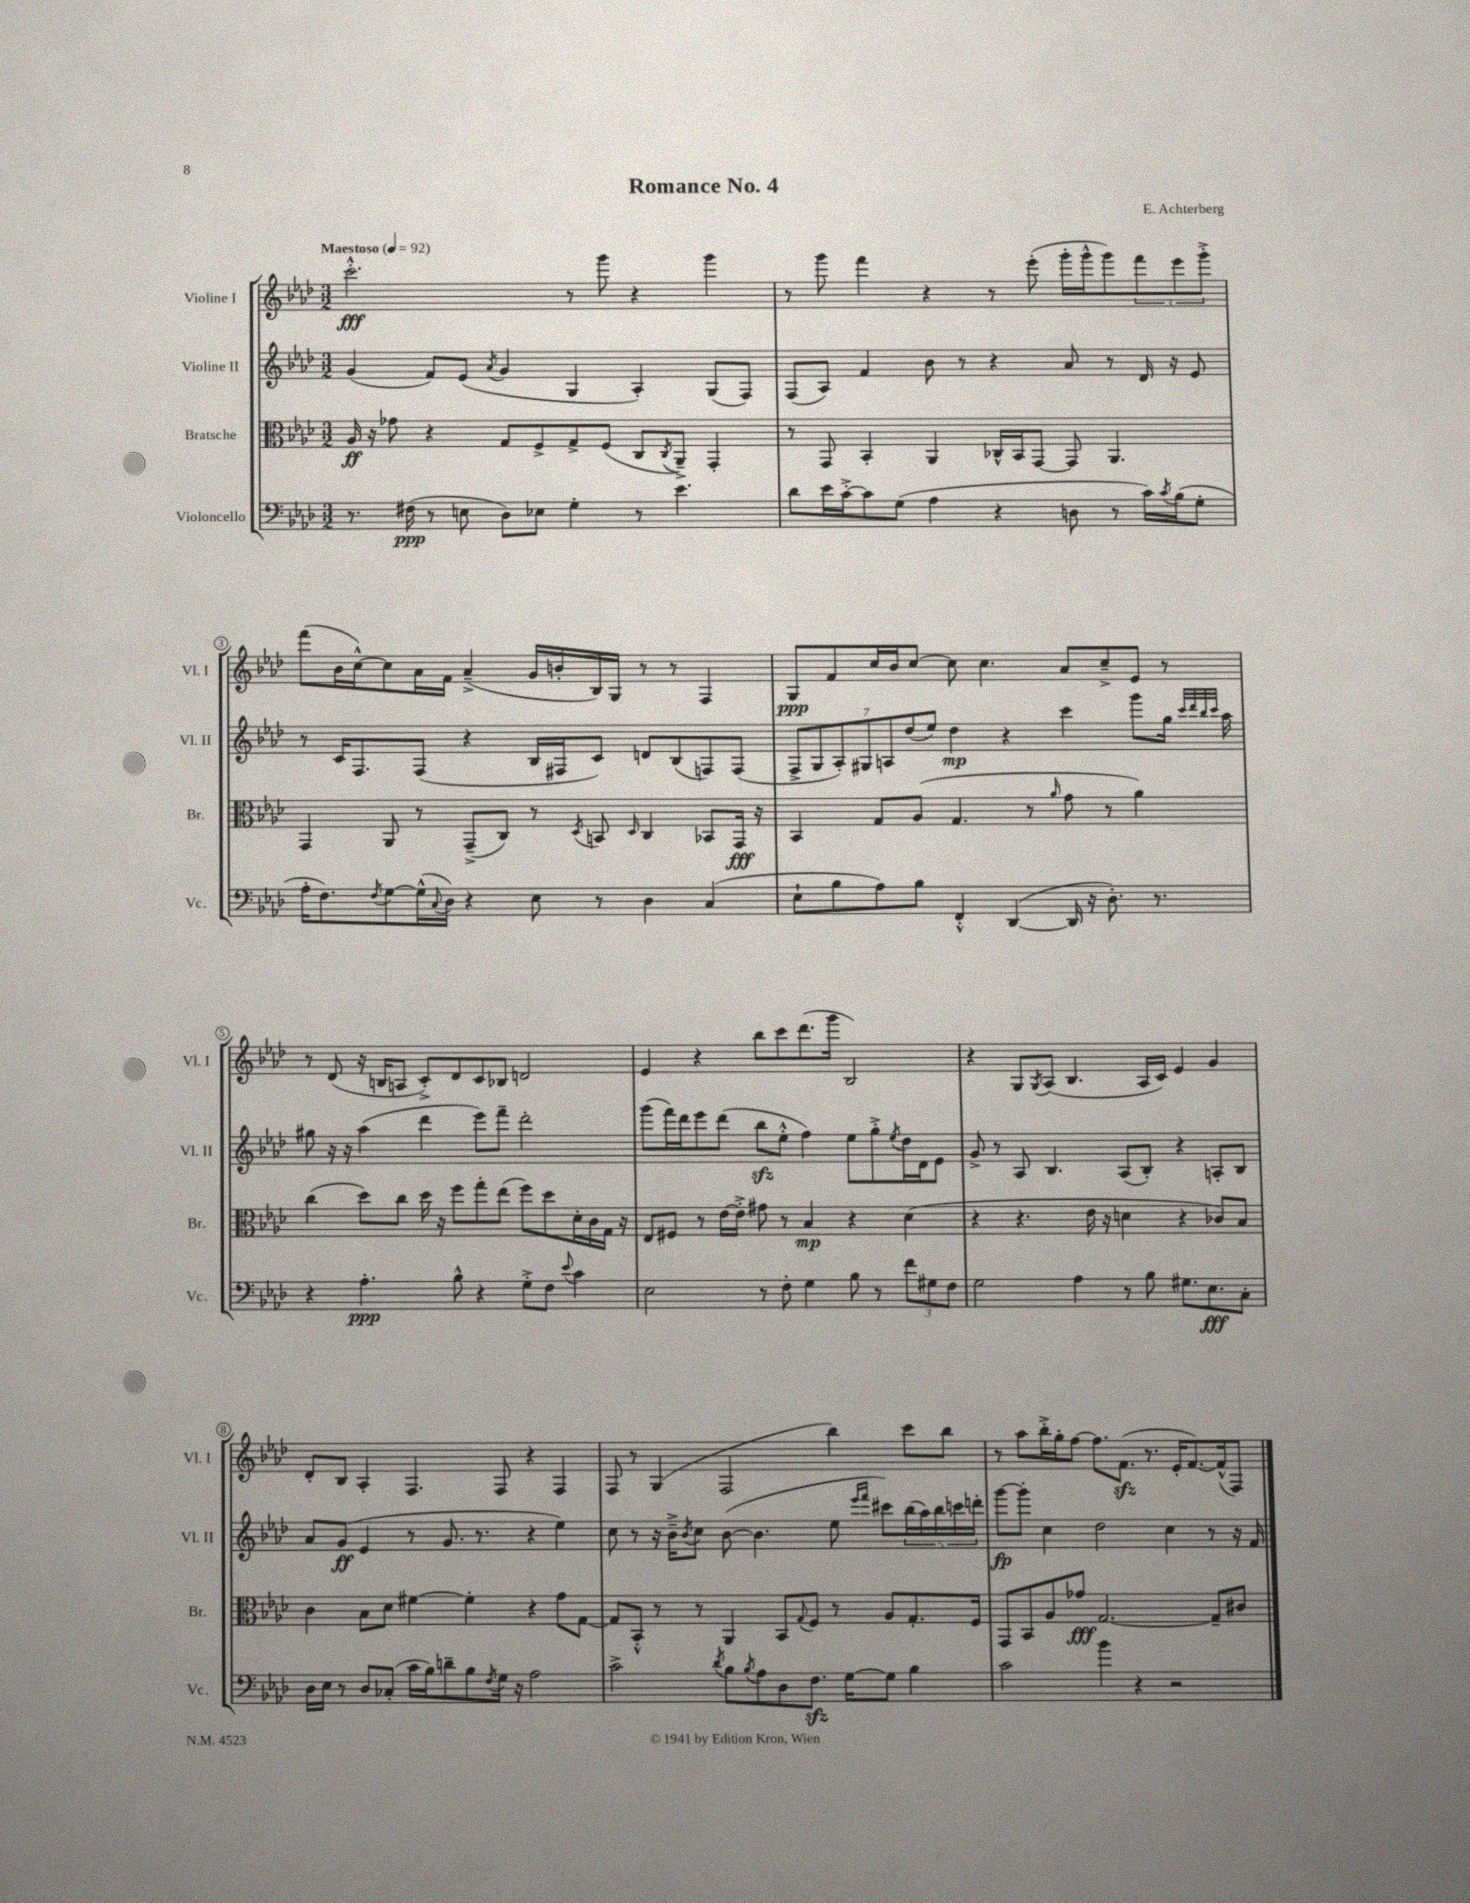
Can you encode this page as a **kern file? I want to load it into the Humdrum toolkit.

**kern	**kern	**kern	**kern
*staff4	*staff3	*staff2	*staff1
*clefF4	*clefC3	*clefG2	*clefG2
*k[b-e-a-d-]	*k[b-e-a-d-]	*k[b-e-a-d-]	*k[b-e-a-d-]
*M3/2	*M3/2	*M3/2	*M3/2
*MM92	*MM92	*MM92	*MM92
8.r	16A-	(4g	2.ccc'^^
.	16r	.	.
.	8g-	.	.
(16F#	.	.	.
8r	4r	8f)	.
8E	.	(8e-	.
.	.	8qa-	.
8D-)	8G	4g	.
8E-	8F^	.	.
4G'	8G^	4G	8r
.	(8F	.	8ggg
8r	8C	4A-')	4r
.	8qC	.	.
4.e-	8AA-~^)	.	.
.	4GG'	(8G	4ggg
.	.	8F)	.
=	=	=	=
8d-	8r	(8F	8r
16e-	8GG	8A-)	8ggg
[16c'^	.	.	.
8c]	4BB-'	4f	4fff
(8G	.	.	.
4A-	4AA-	8b-	4r
.	.	8r	.
4r	16C-^^	4r	8r
.	16BB-	.	.
.	[8GG	.	(8eee-'
8D	8GG]	8a-	16ggg'
.	.	.	16ggg^^
8r	4.AA-	8r	8ggg)
16c)	.	16d-	12fff
8qc	.	.	.
(16B-	.	16r	.
.	.	.	12eee-
8G'	.	8e-	.
.	.	.	12ggg'^
=	=	=	=
16A-'	4GG	8r	(8fff
8.F)	.	.	.
.	.	16c	16b-
.	.	8.F	[16cc^^)
8qF	.	.	.
[8G	8AA-	.	8cc]
(16G^^]	8r	(8F	16a-
8qqC	.	.	.
16D-)	.	.	16f
4r	(8GG~^	4r	(4a-~^
.	8C)	.	.
8E-	8r	16B-	16g
.	.	16F#	16b'
.	8qD-	.	.
8r	8BB	8c)	16B-)
.	.	.	16G
.	16qqD-	.	.
4D-	4C	8d	8r
.	.	(8B-	8r
(4C	8BB-	8F)	4F
.	16GG	(8F	.
.	16r	.	.
=	=	=	=
8E-`	4BB-	14F^	8G
.	.	14G	.
8B-	.	.	8f
.	.	14A-')	.
.	.	14G#	.
8A-)	8G	.	16cc
.	.	14A	.
.	.	.	16b-
.	.	(14dd-	.
8B-	(8A-	.	[8cc
.	.	14ee-)	.
4FF'^^	4.G	4dd-	8cc]
.	.	.	4.cc
([4DD-	.	4r	.
.	8r	.	.
.	16qqa-	.	.
16DD-]	8g	4ccc	8a-
16r	.	.	.
8.D-')	8r	.	8cc~^
.	4a-)	8ggg	8e-
8.r	.	.	.
.	.	16gg	8r
.	.	32qqccc	.
.	.	32qqddd-	.
.	.	32qqbb-	.
.	.	32qqccc	.
.	.	16aa-	.
=	=	=	=
4r	(4cc	8gg#	8r
.	.	16r	(8d-
.	.	16r	.
4.A-'	8dd-)	(4aa-	16r
.	.	.	16B
.	8cc	.	8A
.	16dd-	4ddd-	8c'^)
.	16r	.	.
8B-^^	8ff	.	8d-
4r	8gg'	8eee-)	8c
.	(8ee-	8fff~	8B-
8G'^	8ff)	2ddd-'	2d
8F	8dd-	.	.
8qqe-	.	.	.
4c	16d-'	.	.
.	16c	.	.
.	16G	.	.
.	16r	.	.
=	=	=	=
2E-	8E-	(8ggg	4e-
.	8F#	16fff)	.
.	.	16ddd-	.
.	8r	8eee-	4r
.	[16e-	(8ddd-	.
.	16e-'^]	.	.
8r	8g#	8bb-	8bb-
8F'	8r	8ee-'^^	8ccc
4G	4B-	4ff)	(8.ddd-
.	.	.	16ggg
8B-	4r	8ee-	2B-)
8r	.	8gg'^	.
.	.	8qee-	.
12f	(4d-	16dd-	.
.	.	16d-	.
12G#	.	.	.
.	.	8e-	.
12F	.	.	.
=	=	=	=
2G	4r	8g^	4r
.	.	8r	.
.	4.r	8A-	8G
.	.	.	8qG
.	.	4.B-	(8A-
4A-	.	.	4.B-
.	16e-	.	.
.	16r	.	.
8r	4d	(8A-	.
8B-	.	8B-')	16A-
.	.	.	16c)
8.G#	4r	4r	4e-
8.E-	.	.	.
.	8c-)	8A'	4g
8C'	8B-	8B-	.
=	=	=	=
16D-	4c	8a-	8d-'
16E-	.	.	.
8r	.	(8g	8B-
8D-	8B-	4e-	4A-'
(8C-'	8d-	.	.
16c	[4f#	8r	4.F
16B-)	.	.	.
8d~	.	8.g	.
8B-	4f#']	.	.
.	.	8.r	.
8qF	.	.	.
16G	.	.	8F
16r	.	.	.
2A-	4r	4r	4r
.	8g	4ee-)	4F
.	[8G	.	.
=	=	=	=
2c^	8G]	8cc	8F
.	8BB-'^^	8r	8r
.	8r	16r	(4G
.	.	16b-~^	.
.	.	8qb-	.
.	8r	8cc	.
8qd-	.	.	.
8B-	4AA-	([8b-	2F
8qB-	.	.	.
8A-	.	4.b-]	.
8D-	8BB-	.	.
.	8qqG	.	.
8.F	8F	.	.
.	8r	8ee-	4bb-)
[16G	.	.	.
.	.	16qqeee-	.
.	.	16qqfff	.
8G]	8A-	8ccc#)	.
4B-	8.G'	(20bb-	8ccc
.	.	20aa-)	.
.	.	20bb-	.
.	.	.	8bb-
.	.	20ccc	.
.	16F	.	.
.	.	20ddd'	.
=	=	=	=
2c	8GG	[8ggg	8r
.	8BB-	8ggg']	8aa-
.	8A-	4cc	16bb-'^
.	.	.	16gg'
.	8g-	.	[8ff
4b-	[2.G	2dd-	8.ff]
.	.	.	(8.f
4r	.	.	.
.	.	.	8.r
2r	.	4cc	.
.	.	.	16e-'
.	.	.	[8.f)
.	8G~]	8r	.
.	.	.	(16f^^]
.	8c#	16r	8F)
.	.	16f	.
==	==	==	==
*-	*-	*-	*-
